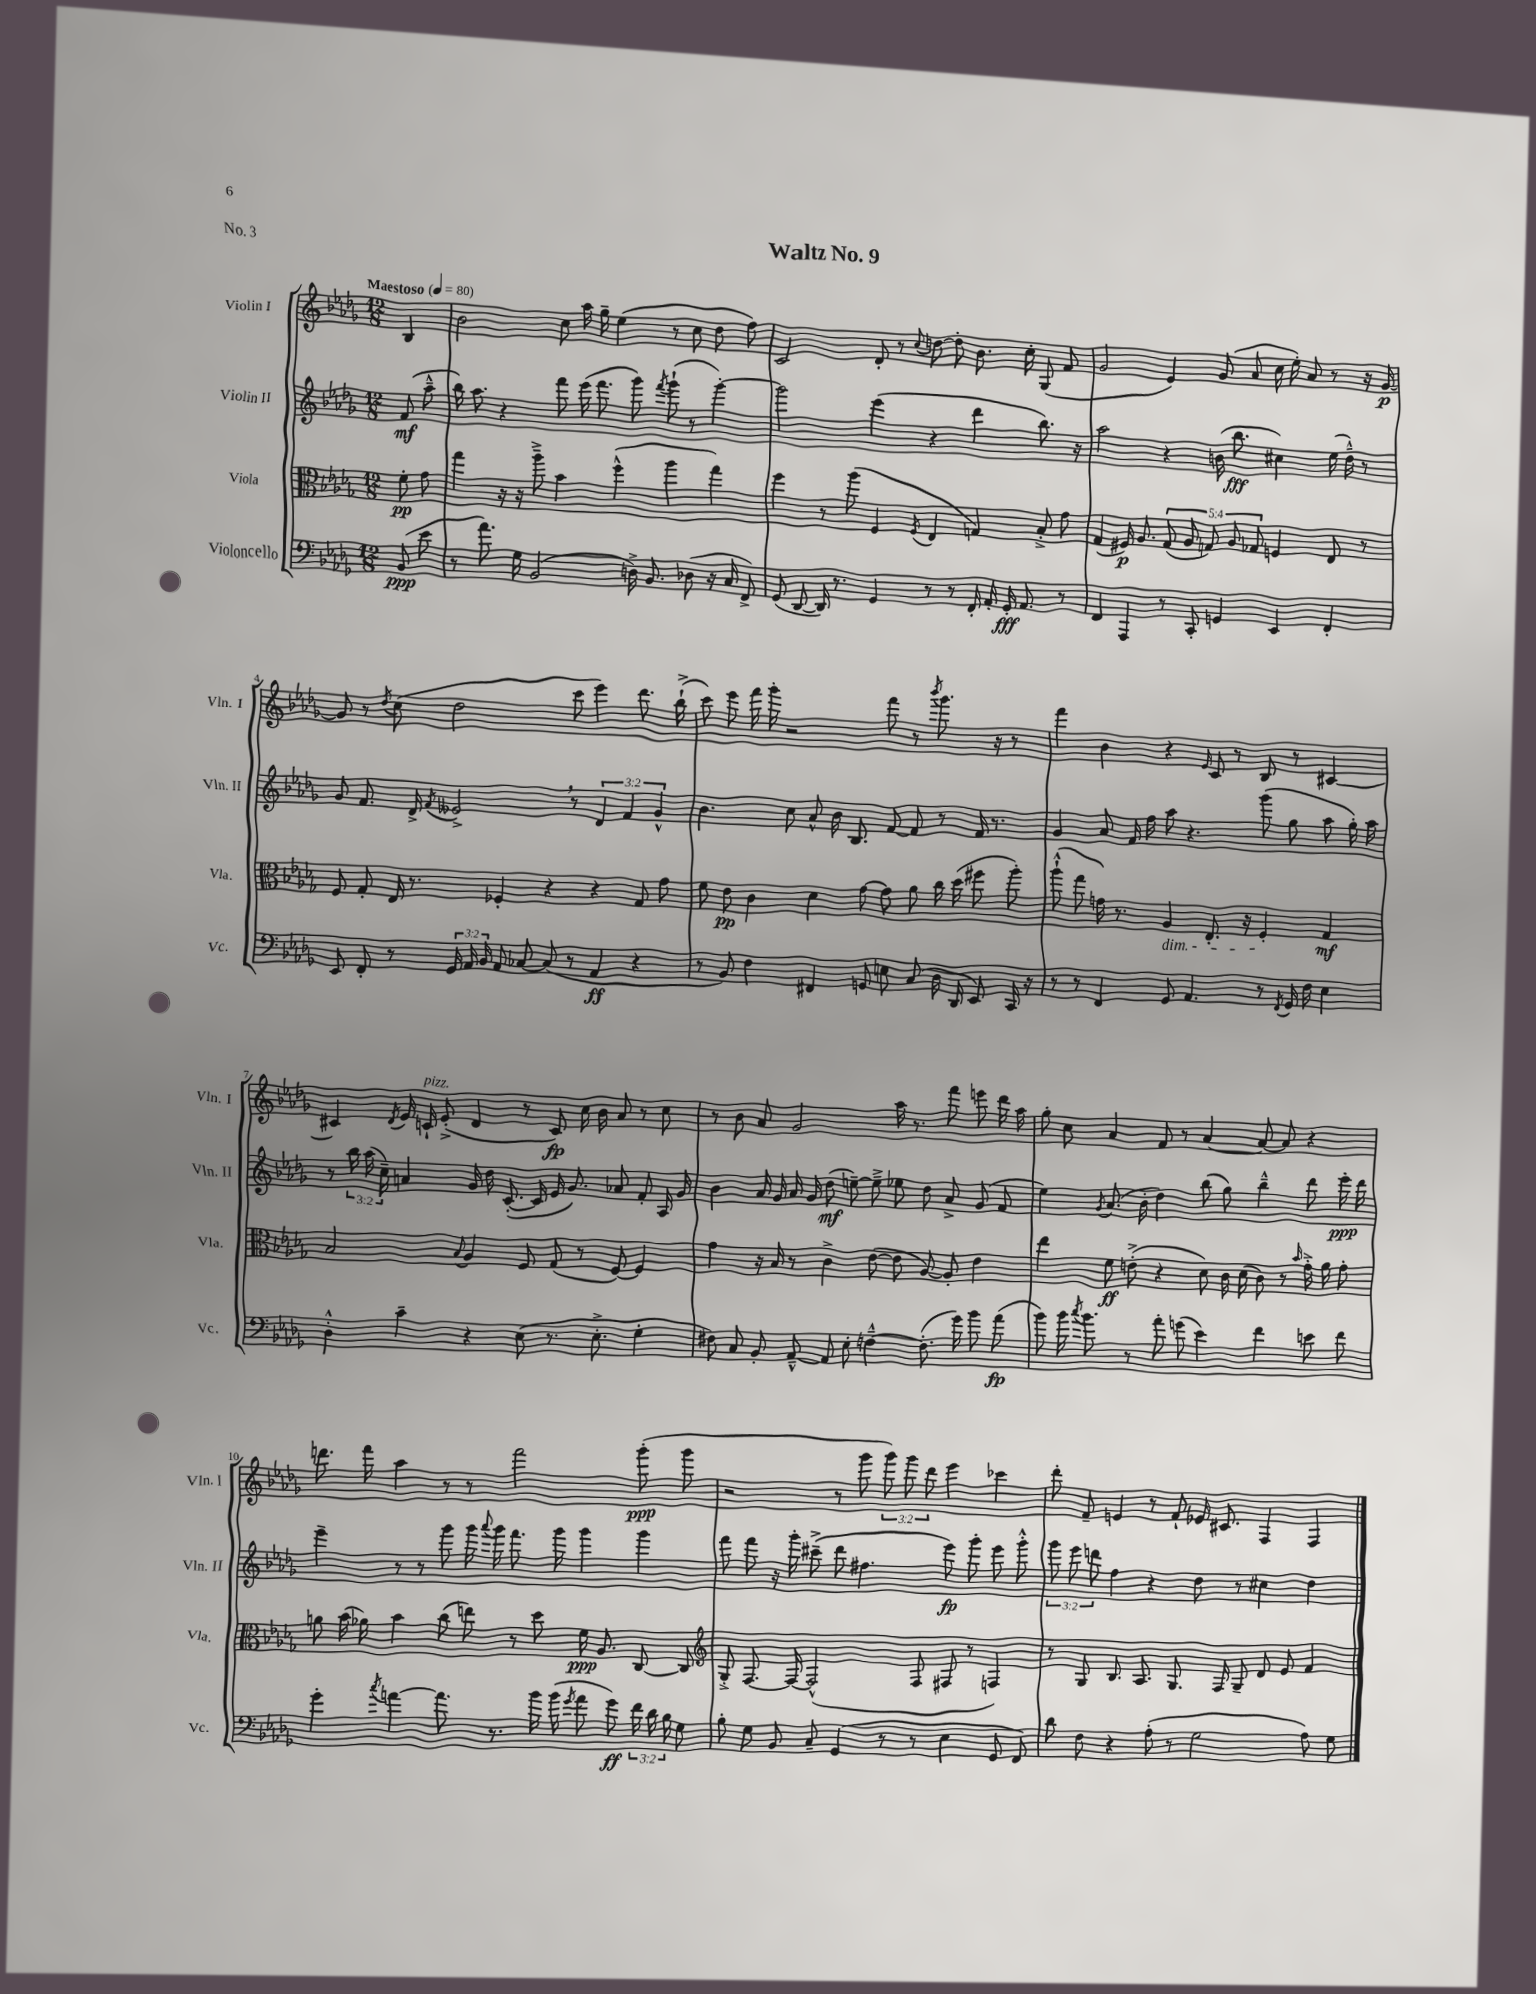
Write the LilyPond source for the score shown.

\header { title = "Waltz No. 9" piece = "No. 3" }
<<
\new StaffGroup <<
\new Staff = "s0" \with { instrumentName = "Violin I" shortInstrumentName = "Vln. I" } {
    \clef treble \key des \major \numericTimeSignature \time 12/8 \override Staff.TupletNumber.text = #tuplet-number::calc-fraction-text \partial 4 \tempo "Maestoso" 4 = 80
    \autoBeamOff bes4 |
    bes'2 c''8 aes''16 ges''16-- ees''4( r8 c''8 des''8 f''8) |
    c'2 des'8-. r8 \appoggiatura { c''8 } d''8~ d''8-. bes'8. c''16-. ges8( f'8 |
    ges'2 ees'4) ges'8( aes'8 c''16 ees''16-.) aes'8 r8 r16 ges'16~\p |
    ges'8 r8 \acciaccatura { des''8 } c''8( des''2 c'''8 ees'''4) des'''8. bes''16-!->( |
    c'''8) ees'''8 f'''16 ges'''16-. r2 f'''8 r8 \acciaccatura { bes'''8 } ges'''8. r16 r8 |
    f'''4 bes'4 r4 \grace { ees'16 } c'8 r8 bes8 r8 cis'4~ |
    cis'4 \acciaccatura { des'8 } ees'16 c'16-!^\markup { \italic "pizz." } ees'8-.->( des'4 r8 c'8\fp) c''16 bes'16 aes'8 r8 c''8 |
    r8 bes'8 aes'8 ges'2 aes''16 r8. f'''8 e'''8 des'''16 aes''16 |
    ges''8-. c''8 aes'4 f'8 r8 aes'4~ aes'8~ aes'8 r4 |
    d'''8. f'''16 aes''4 r8 r8 f'''2 ges'''8-.\ppp( ges'''8 |
    r2 r8 ges'''8 \tuplet 3/2 { ges'''8) ges'''8 des'''8 } ees'''4 ces'''4 |
    des'''8-. f'8-- e'4 r8 f'8-! ees'16 cis'8. f4 f4 \bar "|." |
}
\new Staff = "s1" \with { instrumentName = "Violin II" shortInstrumentName = "Vln. II" } {
    \clef treble \key des \major \numericTimeSignature \time 12/8 \override Staff.TupletNumber.text = #tuplet-number::calc-fraction-text \partial 4
    \autoBeamOff f'8\mf( aes''8---^ |
    bes''16) aes''8. r4 f'''8 ees'''16( f'''8. ges'''8) \acciaccatura { f'''8 } ges'''8-!( r8 ges'''4~-.) |
    ges'''2 ees'''4( r4 des'''4 bes''8.) r16 |
    aes''2 r4 b'16( bes''8.\fff cis''4) ees''16( des''16---^) r8 |
    ges'8 f'8. des'16-> \acciaccatura { f'8 } eeses'2-> \breathe r8 \tuplet 3/2 { des'4 f'4 ges'4-^ } |
    bes'4. c''8 aes'8-^ bes'16 bes8. f'8~ f'8 r8 f'16 r8. |
    ges'4 aes'8 f'16 f''16 aes''8 r4. ges'''8( ges''8 aes''8 ges''16-.) aes''16 |
    r8 \tuplet 3/2 { bes''16 aes''16( c''16--) } a'4 ges'16 des''16 c'8.~-.( c'16 ees'16 ges'8.) aes'8 f'8-. aes16 ges'16 |
    bes'4 aes'16 ges'16 aes'16 ges'16 des''8\mf( e''8~--) e''8---> ees''8 des''8 aes'8-> ges'8( f'8 |
    ees''4) \acciaccatura { ges'8 } aes'8.( bes'16-. des''4) bes''8( ges''8) bes''4---^ des'''8 ees'''16-.\ppp des'''16 |
    ees'''4-- r8 r8 ges'''8 ges'''16 \appoggiatura { aes'''8 } ges'''16 f'''8. ges'''16 ges'''4 ges'''4 |
    f'''8 f'''8 r16 ges'''16-. cis'''8--->( des'''8 fis''4. ees'''8\fp) ges'''8-. ees'''8 ges'''8-.-^ |
    \tuplet 3/2 { ges'''8 ees'''8 d'''8 } f''4 r4 des''8 r8 cis''4 des''4 \bar "|." |
}
\new Staff = "s2" \with { instrumentName = "Viola" shortInstrumentName = "Vla." } {
    \clef alto \key des \major \numericTimeSignature \time 12/8 \override Staff.TupletNumber.text = #tuplet-number::calc-fraction-text \partial 4
    \autoBeamOff f'8-.\pp ges'8 |
    ges''4 r16 r16 aes''8---> bes'4 f''4-^( aes''4 ges''4) |
    f''4 r8 aes''8( f4 \acciaccatura { f8 } ees4 g4) bes8-.-> ges'8 |
    ges4( fis16\p) aes8. \tuplet 5/4 { ges8( aes8 g8) aes8 ges8 } f4 ees8 r8 |
    f8 ges8-. ees16 r8. fes4-. r4 r4 ges8 ges'8 |
    f'8 ees'8\pp c'4 des'4 ges'8~ ges'8 aes'8 c''16 des''16( fis''8 aes''8-.) |
    aes''8-!-^( ges''8 g'16) r8. aes4\dim ees8.-. r16 f4-.\! ges4\mf |
    bes2 \appoggiatura { bes8 } aes4 f8 ges8( r8 f8~) f4 |
    ges'4 r16 bes16 r8 c'4-> ees'8~( ees'8 aes8~) aes8-. ees'4 |
    ees''4 f'8\ff e'8-.->( r4 des'8) c'16 des'16( c'8) r8 \grace { bes'16 } ges'16-.-> aes'16 ges'8-. |
    a'8 bes'16( aes'16) bes'4 c''8( e''8) r8 des''8 f'16\ppp aes8. c8~ c8 |
    \clef treble ges8-.-> f8.~ f16~ f2-^( f8 fis8 r8 f4) |
    r8 ges8 bes8. aes8. ges8. f16 ges8-- des'8 ees'8 f'4 \bar "|." |
}
\new Staff = "s3" \with { instrumentName = "Violoncello" shortInstrumentName = "Vc." } {
    \clef bass \key des \major \numericTimeSignature \time 12/8 \override Staff.TupletNumber.text = #tuplet-number::calc-fraction-text \partial 4
    \autoBeamOff bes,8\ppp( ees'8 |
    r8 aes'8.) ges16 bes,2( d16->) bes,8. des8( r16 c16 f,8->) |
    ges,8( des,8~ des,16) r8. ges,4 r8 r8 f,16-. aes,16-. ges,16-.\fff aes,8. r8 |
    f,4 aes,,4 r8 c,8-. g,4 ees,4 f,4-. |
    ees,8 f,8-. r8 \tuplet 3/2 { ges,16 aes,16 bes,16 } aes,8 ces8~ ces8( r8 aes,4\ff r4 |
    r8 bes,8) f4 fis,4 g,8 e8 c8( des16 des,16 ees,8) c,16 r16 |
    r8 r8 f,4 ges,8 aes,4. r8 \acciaccatura { f,8 } ges,16 f16 ees4 |
    des4-.-^ c'4-- r4 ees8( r8. ees8.-.-> ges4-. |
    fis8) c8 bes,8-. aes,8~---^ aes,8 ees8-. f4~---^ f8.-.( ges'16) bes'8 aes'8\fp( |
    bes'8) bes'16 \acciaccatura { c''8 } bes'8. r8 aes'8-. g'8( ees'4) f'4 e'8 f'8 |
    ges'4-. \acciaccatura { c''8 } a'4~ a'8. r8. bes'16 bes'16( \acciaccatura { ges'8 } a'8 ges'8\ff) \tuplet 3/2 { f'16 des'16 bes16 } ges8 |
    bes8-. ges8 bes,8 c8-- ges,4( r8 r8 ees4 ges,8 f,8) |
    des'8 f8 r4 aes8-.( r8 ges2 aes8) ges8 \bar "|." |
}
>>
>>
